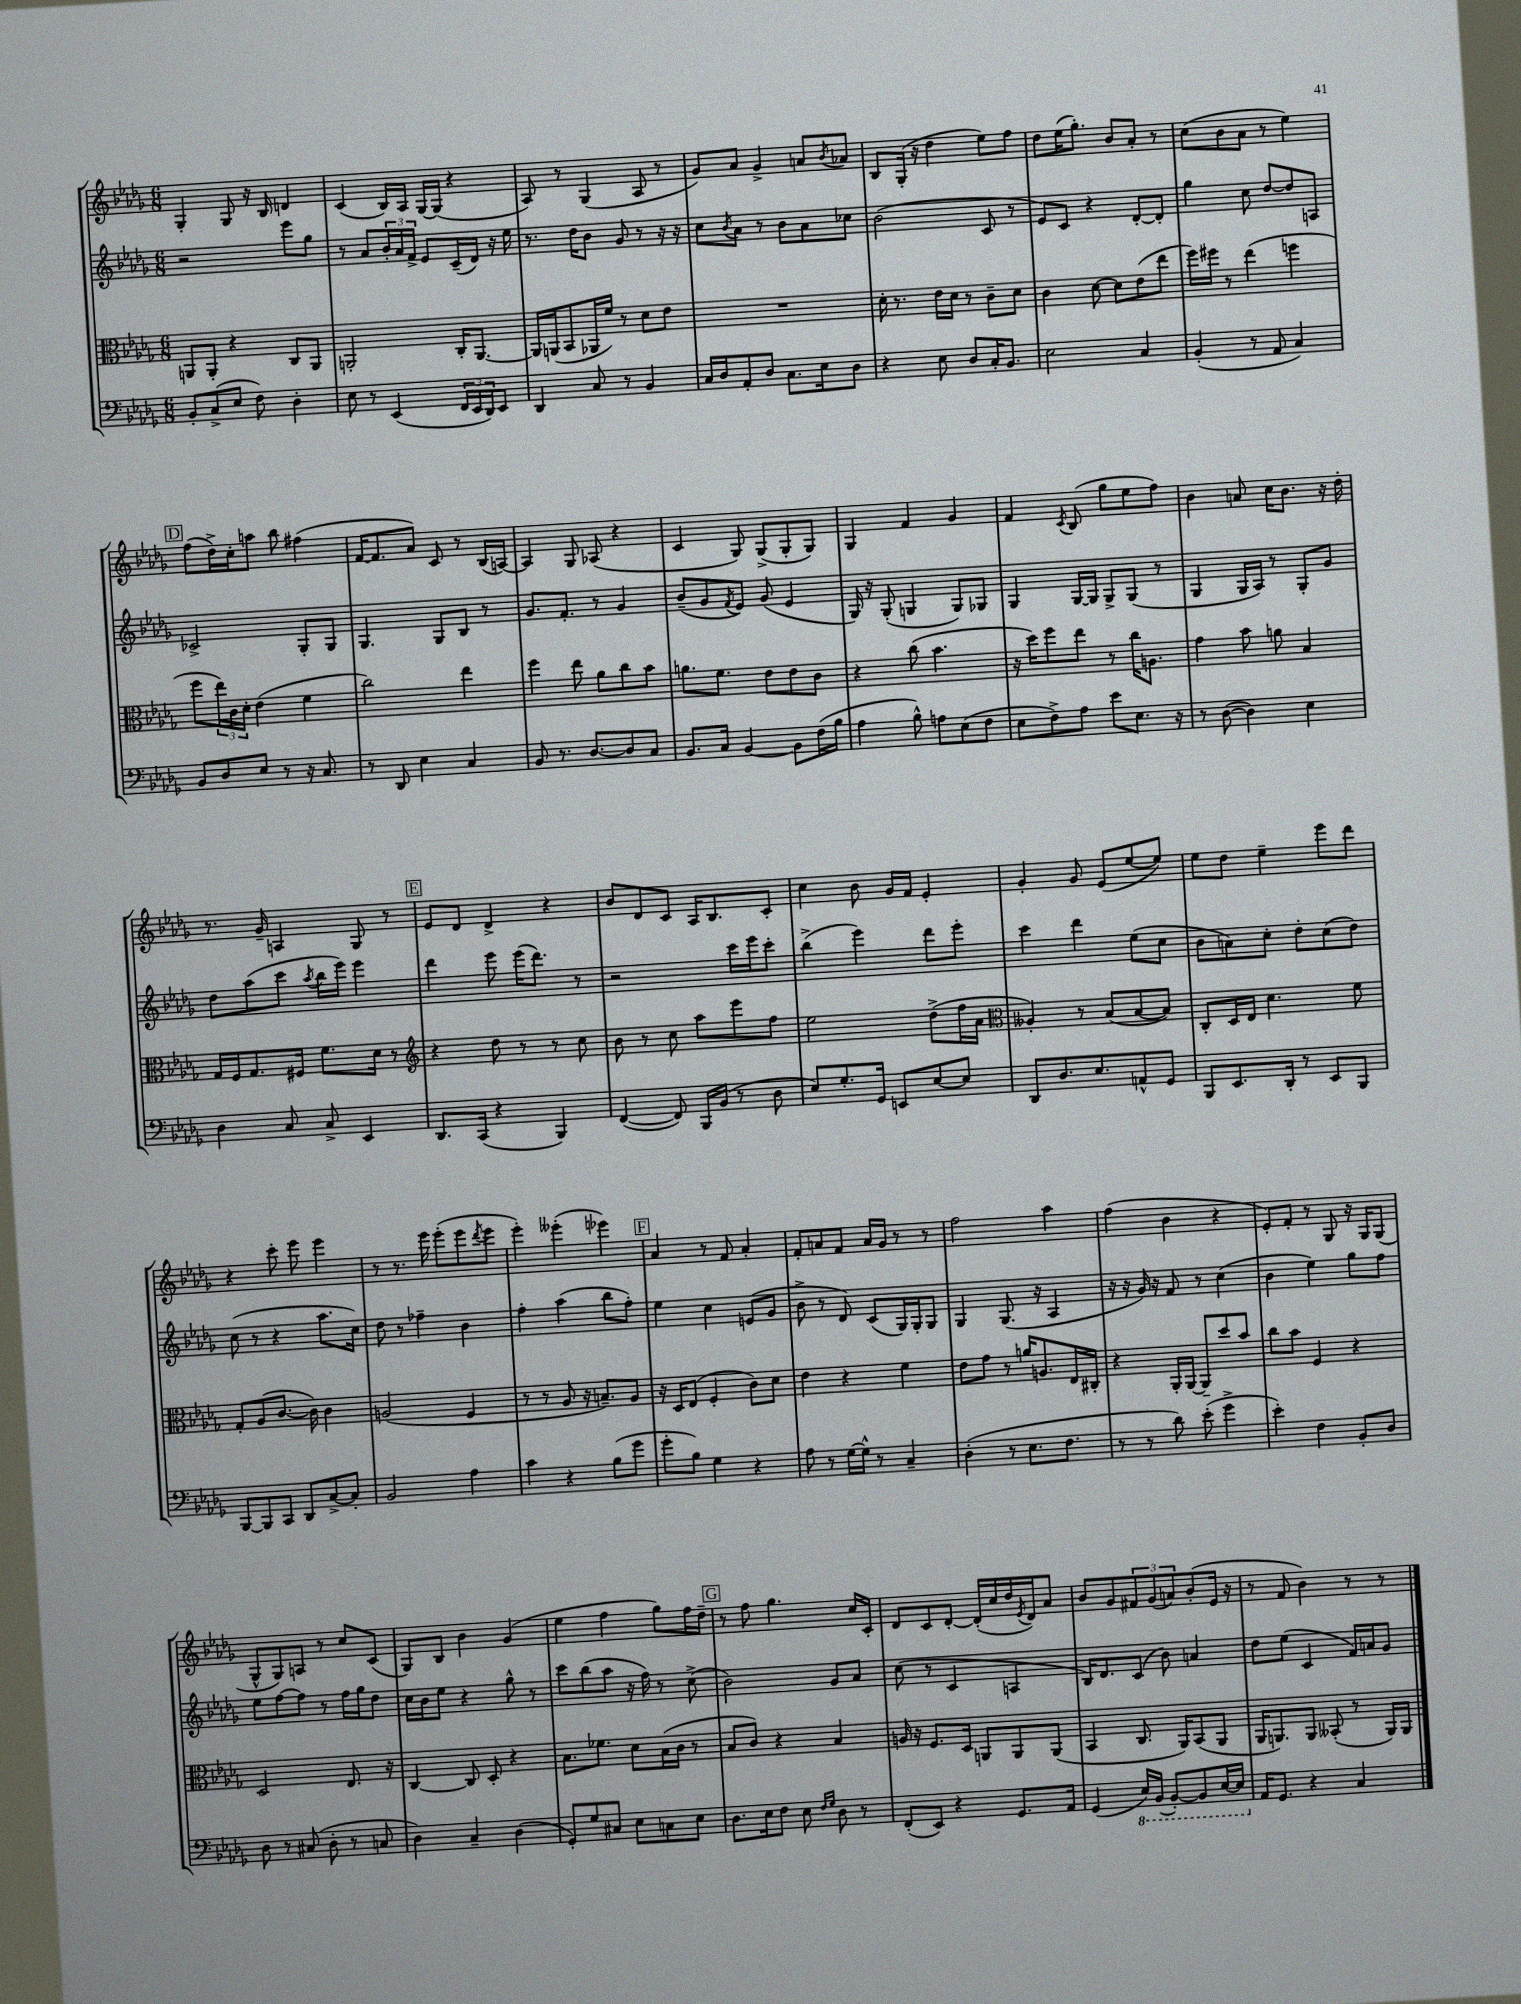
<<
\new StaffGroup <<
\new Staff = "s0" {
    \clef treble \key des \major \numericTimeSignature \time 6/8
    ges4-. ges8 r16 bes16 d'4 |
    c'4( bes16) aes16 ges16~ ges16( r4 |
    aes8) r8 ges4( aes8 r8 |
    ges'8) aes'8 ges'4-> a'8 \acciaccatura { bes'8 } aes'8 |
    bes8 ges16-.( r16 des''4 ees''8) f''8 |
    des''8 ees''16( ges''8.-.) bes'8 aes'8-. r8 |
    c''8( bes'8 aes'8 r8 ees''4) |
    \mark \markup { \box "D" } f''8( des''16->) c''16-. a''8 bes''8 fis''4( |
    f'16~ f'8. aes'8) c'8 r8 bes16( a16~) |
    a4 ges8 aes8( r4 |
    c'4 ges8) ges8->( ges8-. ges8) |
    ges4 f'4 ges'4 |
    f'4 \acciaccatura { c'8 } bes8( ges''8 ees''8 f''8) |
    bes'4 a'8 c''16 bes'8. r16 des''16-. |
    r8. ges'16-- a4 ges8 r8 |
    \mark \markup { \box "E" } ees'8 des'8 des'4-> r4 |
    bes'8 des'8 c'8 aes16 bes8. c'8-. |
    c''4 bes'8 ges'16 f'16 ees'4-. |
    ges'4-. ges'8 ees'8( ees''8~ ees''8) |
    ees''8 des''8 ees''4-- ees'''8 des'''8 |
    r4 c'''8-. ees'''8 ees'''4 |
    r8 r8. ees'''16 ees'''8-.( ees'''8 \acciaccatura { des'''8 } ees'''8 |
    ees'''4-.) eeses'''4-.( ees'''4) |
    \mark \markup { \box "F" } aes'4 r8 f'8 aes'4-. |
    f'8-. a'8 f'8 a'16 ges'16 r8 r8 |
    f''2 aes''4 |
    f''4( bes'4 r4 |
    ees'8-.) f'8-. r8 ges8 r16 ges16 ges8( |
    ges8-^ ges8) a8 r8 c''8 c'8( |
    ges8) bes8 bes'4 ges'4( |
    ees''4 f''4 ges''8) f''16 des''16-- |
    \mark \markup { \box "G" } r8 f''8 ges''4. c''16 c'16-. |
    des'8 c'8 des'8~-. des'16-.( c''16 des''16 \acciaccatura { ees'8 } des'16) aes'8 |
    bes'8 ges'8 \tuplet 3/2 { fis'8 ges'8( a'8) } bes'8-.( ees'16 r16 |
    r8 f'8 bes'4) r8 r8 \bar "|." |
}
\new Staff = "s1" {
    \clef treble \key des \major \numericTimeSignature \time 6/8
    r2 ees'''8 ges''8 |
    r8 aes'8 \tuplet 3/2 { bes'16-. aes'16 f'16-> } ees'8 c'16--( des'16) r16 ees''16 |
    r8. des''16 bes'8 ges'8 r8 r16 r16 |
    c''8 \acciaccatura { bes'8 } aes'8 r8 bes'8 aes'8 ces''8 |
    bes'2( c'8 r8 |
    ees'8) c'8 r4 des'8~-. des'8-. |
    ges''4 c''8 des''8~ des''8 a8 |
    \mark \markup { \box "D" } ces'2-> ges8-. ges8 |
    ges4. ges8 bes8 r8 |
    ges'8. f'8.-. r8 ges'4 |
    bes'8--( ges'8 \acciaccatura { f'8 } ees'8) ges'8( ees'4 |
    ges16) r16 ges8-.( g4 g8) ges8 |
    ges4 ges16~ ges16 ges8-> ges8( r8 |
    ges4 ges16 aes16) r8 ges8-. ges'8 |
    des''8 aes''8( c'''8 \acciaccatura { aes''8 } bes''16 ees'''16) ees'''4 |
    \mark \markup { \box "E" } des'''4 ees'''8 ees'''16( des'''8.) r8 |
    r2 c'''16 ees'''16 c'''8-. |
    bes''4->( ees'''4) des'''8 ees'''8-. |
    c'''4 des'''4 ees''8( c''8 |
    bes'8 a'8) c''8-. des''8-. c''8( des''8) |
    c''8( r8 r4 aes''8. c''16) |
    des''8 r8 fes''4-- bes'4 |
    f''4-. aes''4( bes''8 f''8-.) |
    \mark \markup { \box "F" } ees''4 c''4 e'8( ges'8 |
    bes'8-> r8 des'8) c'8( ges16) ges16-. ges8 |
    ges4 ges8.( r16 aes4 |
    r16 r16 ges'16) r16 f'8 r8 c''4( |
    bes'4 ees''4) ges''8 f''8 |
    ees''8 f''8~ f''8 r8 f''16 ges''16 des''8 |
    c''16 bes'16 ees''8 r4 ges''8-^ r8 |
    c'''8 bes''8( aes''8 r16 f''16) r8 c''8->( |
    \mark \markup { \box "G" } bes'2) ges'8 aes'8 |
    c''8( r8 c'4 a4 |
    bes16) des'8. c'8( bes'8) a'4 |
    des''8 ees''8( c'4 f'16) a'16 ges'8 \bar "|." |
}
\new Staff = "s2" {
    \clef alto \key des \major \numericTimeSignature \time 6/8
    a,8 a,8-. r4 c8 a,8 |
    a,2-. c16-. a,8.~ |
    a,16 a,16( bes,8 aes,16 f'16) r8 des'8 ees'8 |
    R2. |
    des'16-. r8. ees'16 des'16 r8 c'8-- des'8 |
    c'4 des'8~ des'8 ees'8( ees''8 |
    f''16) fis''16 r8 ees''4( f''4 |
    \mark \markup { \box "D" } f''8 \tuplet 3/2 { ees''16) c'16 des'16-. } ees'4( f'4 |
    c''2) ees''4 |
    f''4 ees''8 aes'8 c''8 bes'8 |
    a'8. f'8. ees'8 ees'8 c'8 |
    r4 c''8( bes'4. |
    r16 des''16) f''8 ees''8 r8 c''16 a8. |
    ges'4 bes'8 a'8 bes4 |
    ges16 f16 ges8. fis16 f'8. des'16 r8 |
    \mark \markup { \box "E" } \clef treble r4 des''8 r8 r8 c''8 |
    bes'8 r8 c''8 aes''8 ees'''8 f''8 |
    ees''2 des''8->( f''16 aes'16 |
    \clef alto aeses4-.) r8 bes8( bes8~ bes8) |
    c8-. des16 ees16 des'4. f'8 |
    ges8-. aes8( c'8.~ c'16) c'4 |
    a2( f4 |
    r8 r8 aes8 r16 b8.--) aes8 |
    \mark \markup { \box "F" } r16 des16 ees8( f4-. c'8) des'8 |
    ees'4 r4 f'4 |
    ees'8 ges'8 r8 a'16 a8. ees16 cis16-. |
    r4 aes,16-. aes,16~ aes,8-- des''8 bes'8 |
    c''8 bes'8 f4 r4 |
    des2 ees8. r16 |
    c4~ c8 des8-. r4 |
    bes8. fes'8. des'8 bes16( c'16 r8 |
    \mark \markup { \box "G" } bes8 c'8) r4 bes4 |
    a16 r16 f8. des16 a,8 a,8 a,8( |
    bes,4 c8. aes,16) bes,8( aes,8 |
    aes,16 a,8.) a,8 beses,8-.( r8 a,16) a,16 \bar "|." |
}
\new Staff = "s3" {
    \clef bass \key des \major \numericTimeSignature \time 6/8
    bes,8-. c8->( ees8 f8) des4-. |
    ees8 r8 ees,4( \tuplet 3/2 { f,16 ees,16 des,16) } ees,8 |
    des,4 c8 r8 bes,4 |
    c16 des16 aes,8-. des8 c8. ees16 des8 |
    r4 ees8 des8 c16-. bes,8. |
    ees2 c4 |
    bes,4-.( r8 aes,8 c4) |
    \mark \markup { \box "D" } bes,8 des8 ees8 r8 r16 c8. |
    r8 des,8 ees4 c4 |
    bes,8 r8. des8.~ des8 c8 |
    bes,8. c16 bes,4~ bes,8 f16( bes16 |
    aes4 bes8-^) a8 ees8( f8 |
    ees8 f8->) aes8 ees'8 ees8. r16 |
    r8 des8~( des4) ees4 |
    des4 c8 c8-> ees,4 |
    \mark \markup { \box "E" } des,8. c,16( r4 bes,,4) |
    f,4~( f,8) bes,,16 bes,16( r8 des8 |
    ees8) ges8.-. ges,16 e,8 ees8~ ees8 |
    des,8 des8. ees8. a,8-^ ges,8 |
    bes,,8 ees,8. des,16-. r8 ees,8 bes,,8 |
    bes,,8~ bes,,8 c,8 des,8 c8~-> c8-. |
    bes,2 aes4 |
    c'4 r4 bes8( ges'8 |
    \mark \markup { \box "F" } ges'8-. bes8) ges4 r4 |
    aes8 r8 ges16~ ges16-^ r8 c4-- |
    des4-.( r8 ees8. f8. |
    r8 r8 des'8) ees'8-.( ges'4-> |
    ees'4-.) f4 bes,8-. des8 |
    des8 r8 cis8( des8-. r8 c8 |
    des4) c4-- des4( |
    ges,8-.) ges8 cis8 ees8 c8 ees8 |
    \mark \markup { \box "G" } des8. ees16 f8 ees8 \grace { f16 ges16 } des8 r8 |
    f,8-.( ees,8) r4 ges,8. aes,16 |
    ges,4( \ottava #-1 ees,16) bes,,16( bes,,8~-.) bes,,8 ees,16~ ees,16 \ottava #0 |
    aes,16 ges,8. r4 c4 \bar "|." |
}
>>
>>
\layout { \context { \Score \remove "Bar_number_engraver" } }
